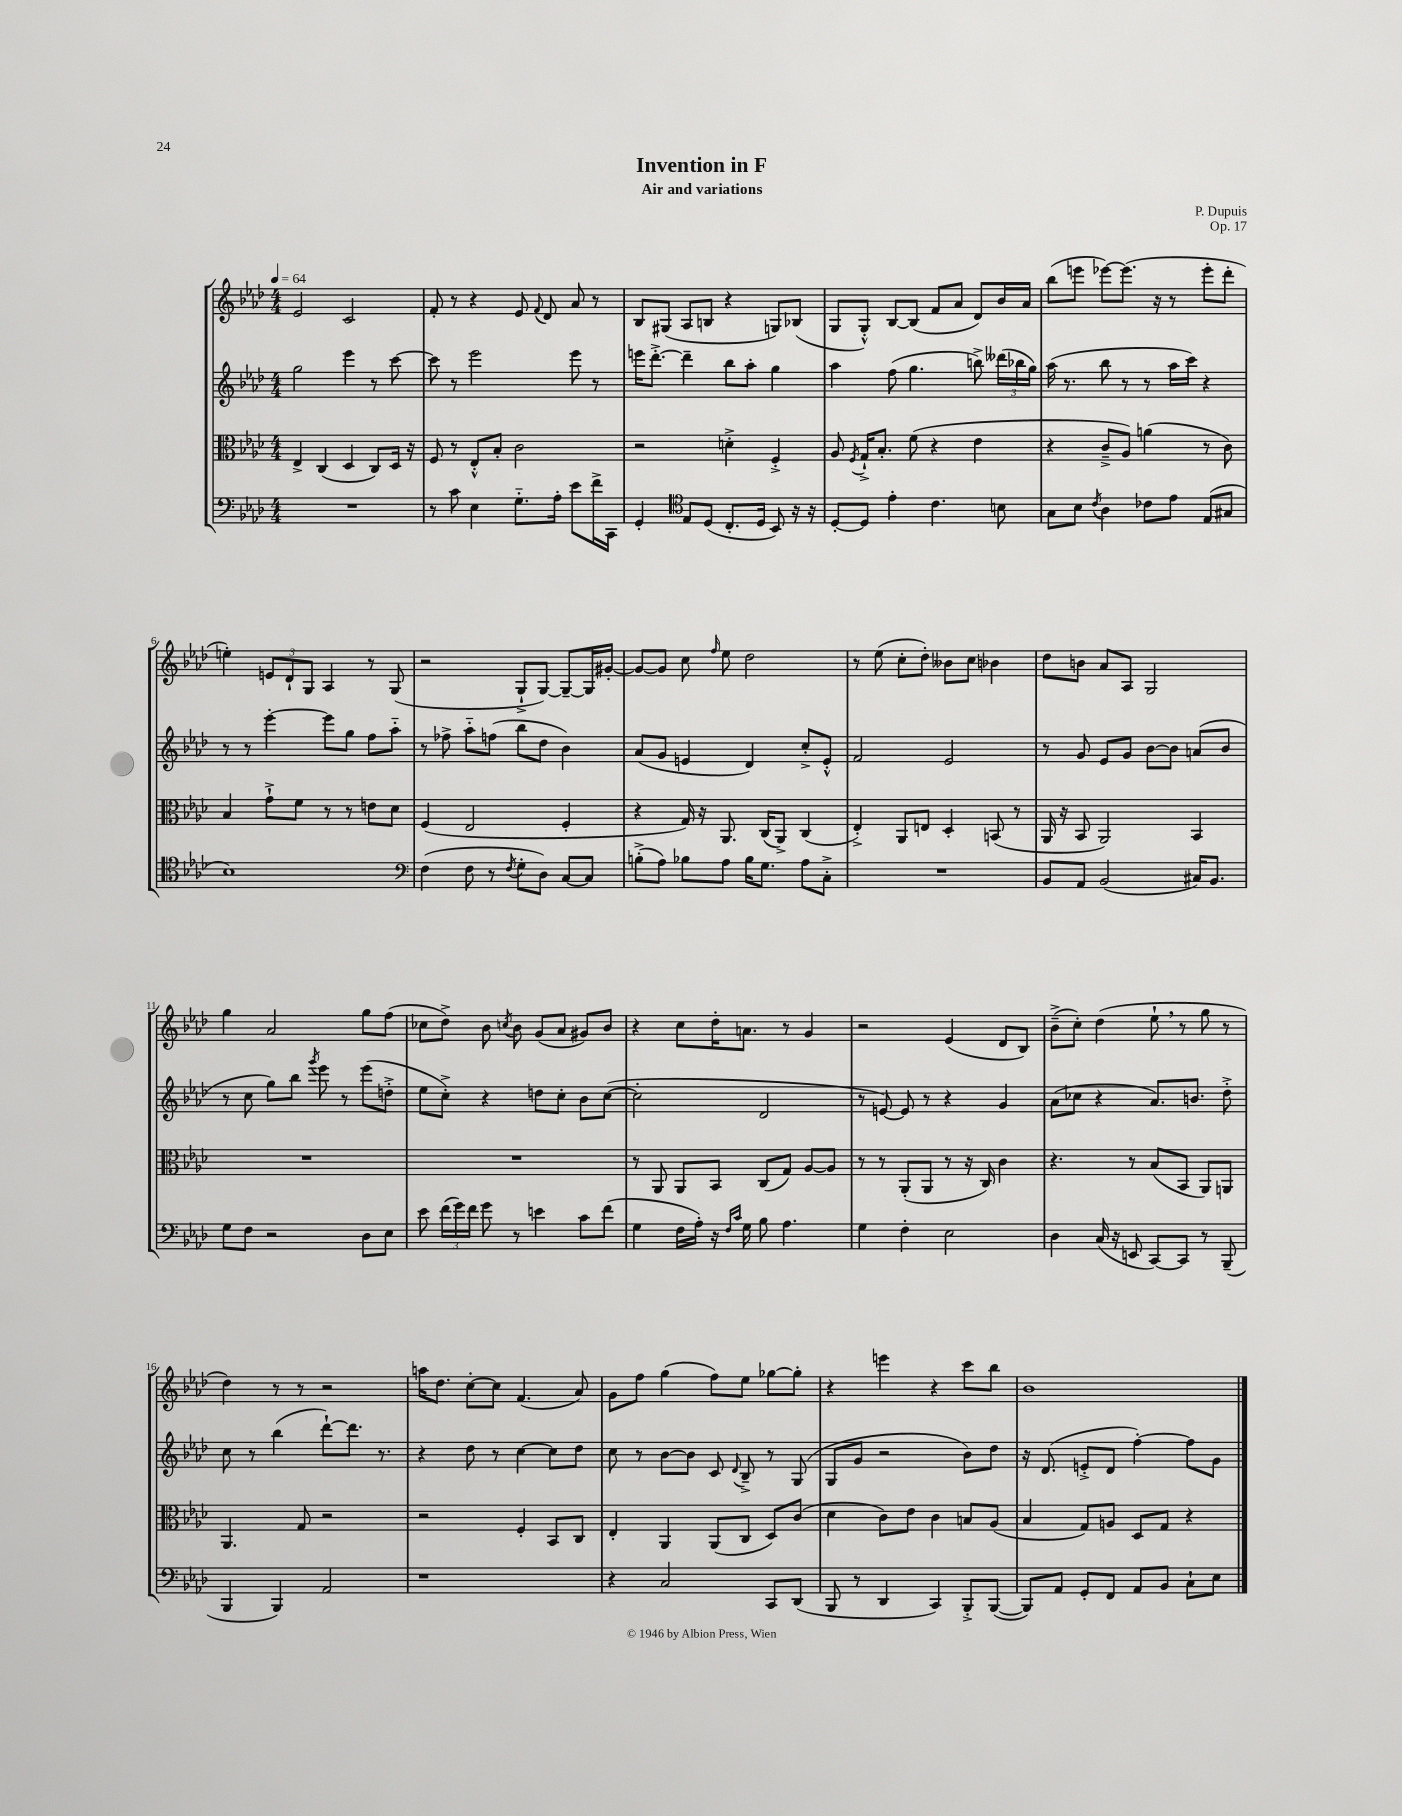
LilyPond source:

\header { title = "Invention in F" composer = "P. Dupuis" subtitle = "Air and variations" opus = "Op. 17" }
<<
\new StaffGroup <<
\new Staff = "s0" {
    \clef treble \key aes \major \numericTimeSignature \time 4/4 \tempo 4 = 64
    \autoBeamOff ees'2 c'2 |
    f'8-. r8 r4 ees'8 \appoggiatura { f'8 } des'8 aes'8 r8 |
    bes8[ gis8]( aes8[ b8] r4 g8[) bes8]( |
    g8[ g8]-.-^) bes8[~ bes8]( f'8[ aes'8] des'8[) bes'16 aes'16] |
    bes''8[( e'''8] ees'''8[~) ees'''8.]( r16 r8 ees'''8[-. des'''8]-. |
    e''4-.) \tuplet 3/2 { e'8[ des'8-! g8] } aes4 r8 g8( |
    r2 g8[-!-> g8]~) g8[~-- g16 gis'16]~-. |
    gis'8[~ gis'8] c''8 \grace { f''16 } ees''8 des''2 |
    r8 ees''8( c''8[-. des''8]-.) beses'8[ c''8] bes'4 |
    des''8[ b'8] aes'8[ aes8] g2 |
    g''4 aes'2 g''8[ f''8]( |
    ces''8[ des''8]->) bes'8 \acciaccatura { c''8 } bes'8 g'8[( aes'8] gis'8[) bes'8] |
    r4 c''8[ des''16-. a'8.] r8 g'4 |
    r2 ees'4( des'8[ bes8]) |
    bes'8[--->( c''8]-.) des''4( ees''8-! \breathe r8 g''8 r8 |
    des''4) r8 r8 r2 |
    a''16[ des''8.] c''8[~-. c''8] f'4.( aes'8) |
    g'8[ f''8] g''4( f''8[) ees''8] ges''8[~ ges''8]-. |
    r4 e'''4 r4 c'''8[ bes''8] |
    bes'1 \bar "|." |
}
\new Staff = "s1" {
    \clef treble \key aes \major \numericTimeSignature \time 4/4
    \autoBeamOff g''2 ees'''4 r8 c'''8~ |
    c'''8 r8 ees'''2 ees'''8 r8 |
    e'''16[ des'''8.]~-.-> des'''4-- bes''8[ aes''8]-. g''4 |
    aes''4 f''8( g''4. b''8->) \tuplet 3/2 { deses'''16[( bes''16 g''16]) } |
    aes''16( r8. bes''8 r8 r8 aes''16[ c'''16]) r4 |
    r8 r8 ees'''4~-. ees'''8[ g''8] f''8[ aes''8]-_ |
    r8 fes''8-> aes''8[-_ f''8]( bes''8[ des''8] bes'4) |
    aes'8[( g'8] e'4 des'4) c''8[-.-> e'8]-.-^ |
    f'2 ees'2 |
    r8 g'8 ees'8[ g'8] bes'8[~ bes'8] a'8[( bes'8] |
    r8 c''8 g''8[) bes''8] \acciaccatura { g'''8 } ees'''8 r8 ees'''8[( d''8]-.-> |
    ees''8[ c''8]-.->) r4 d''8[ c''8]-. bes'8[ c''8]~( |
    c''2-. des'2 |
    r8 e'8~) e'8 r8 r4 g'4 |
    aes'8[( ces''8] r4 aes'8.[) b'8.] des''8-.-> |
    c''8 r8 bes''4( des'''8[~-!) des'''8.] r8. |
    r4 des''8 r8 c''4~ c''8[ des''8] |
    c''8 r8 bes'8[~ bes'8] c'8 \appoggiatura { des'8 } bes8---> r8 g8( |
    g8[ g'8] r2 bes'8[) des''8] |
    r16 des'8.( e'8[-.-> des'8] f''4~-.) f''8[ g'8] \bar "|." |
}
\new Staff = "s2" {
    \clef alto \key aes \major \numericTimeSignature \time 4/4
    \autoBeamOff ees4-> c4( des4 c8[) des16] r16 |
    f8 r8 ees8[-.-^ bes8]-. c'2 |
    r2 d'4-.-> f4-.-> |
    aes8 \acciaccatura { f8 } g16[-!-> bes8.]-. f'8( r4 ees'4 |
    r4 c'8[---> aes8]) a'4( r8 c'8) |
    bes4 g'8[-!-> f'8] r8 r8 e'8[ des'8] |
    f4( ees2 f4-. |
    r4 g16) r16 aes,8. c16[( aes,8]->) c4( |
    ees4-.->) aes,8[ e8] des4-. b,8( r8 |
    aes,16 r16 bes,8 aes,2) bes,4 |
    R1 |
    R1 |
    r8 aes,8 aes,8[ bes,8] c8[( g8]) aes8[~ aes8] |
    r8 r8 aes,8[-.( aes,8] r8 r16 c16) c'4 |
    r4. r8 bes8[( bes,8] aes,8[) a,8] |
    aes,4. g8 r2 |
    r2 f4-. bes,8[ c8] |
    ees4-. aes,4 aes,8[( c8] des8[) c'8]( |
    des'4 c'8[) ees'8] c'4 b8[ aes8]( |
    bes4 g8[) a8] des8[ g8] r4 \bar "|." |
}
\new Staff = "s3" {
    \clef bass \key aes \major \numericTimeSignature \time 4/4
    \autoBeamOff R1 |
    r8 c'8 ees4 g8.[-_ aes16]-. ees'8[ f'16-> c,16] |
    g,4-. \clef tenor ees8[ des8]( c8.[-. des16] bes,8) r16 r16 |
    des8[~-. des8] ees'4-. c'4. b8 |
    g8[ bes8] \acciaccatura { c'8 } aes4 ces'8[ ees'8] ees8[( gis8] |
    bes1) |
    \clef bass f4( f8 r8 \acciaccatura { f8 } g8[-. des8]) c8[~ c8] |
    b8[-.->( aes8]) bes8[ aes8] bes16[ g8.] aes8[ c8]-.-> |
    R1 |
    bes,8[ aes,8] bes,2( cis16[) bes,8.] |
    g8[ f8] r2 des8[ ees8] |
    ees'8 \tuplet 3/2 { f'16[( g'16) f'16] } g'8 r8 e'4 c'8[ f'8]( |
    g4 f16[ aes16]-.) r16 \grace { f16[ c'16] } g16 bes8 aes4. |
    g4 f4-. ees2 |
    des4 c16( r16 e,8 c,8[~) c,8] r8 bes,,8--( |
    bes,,4 bes,,4) aes,2 |
    r1 |
    r4 c2 c,8[ des,8]( |
    bes,,8 r8 des,4 c,4) bes,,8[-.-> bes,,8]~( |
    bes,,8[) aes,8] g,8[-. f,8] aes,8[ bes,8] c8[-! ees8] \bar "|." |
}
>>
>>
